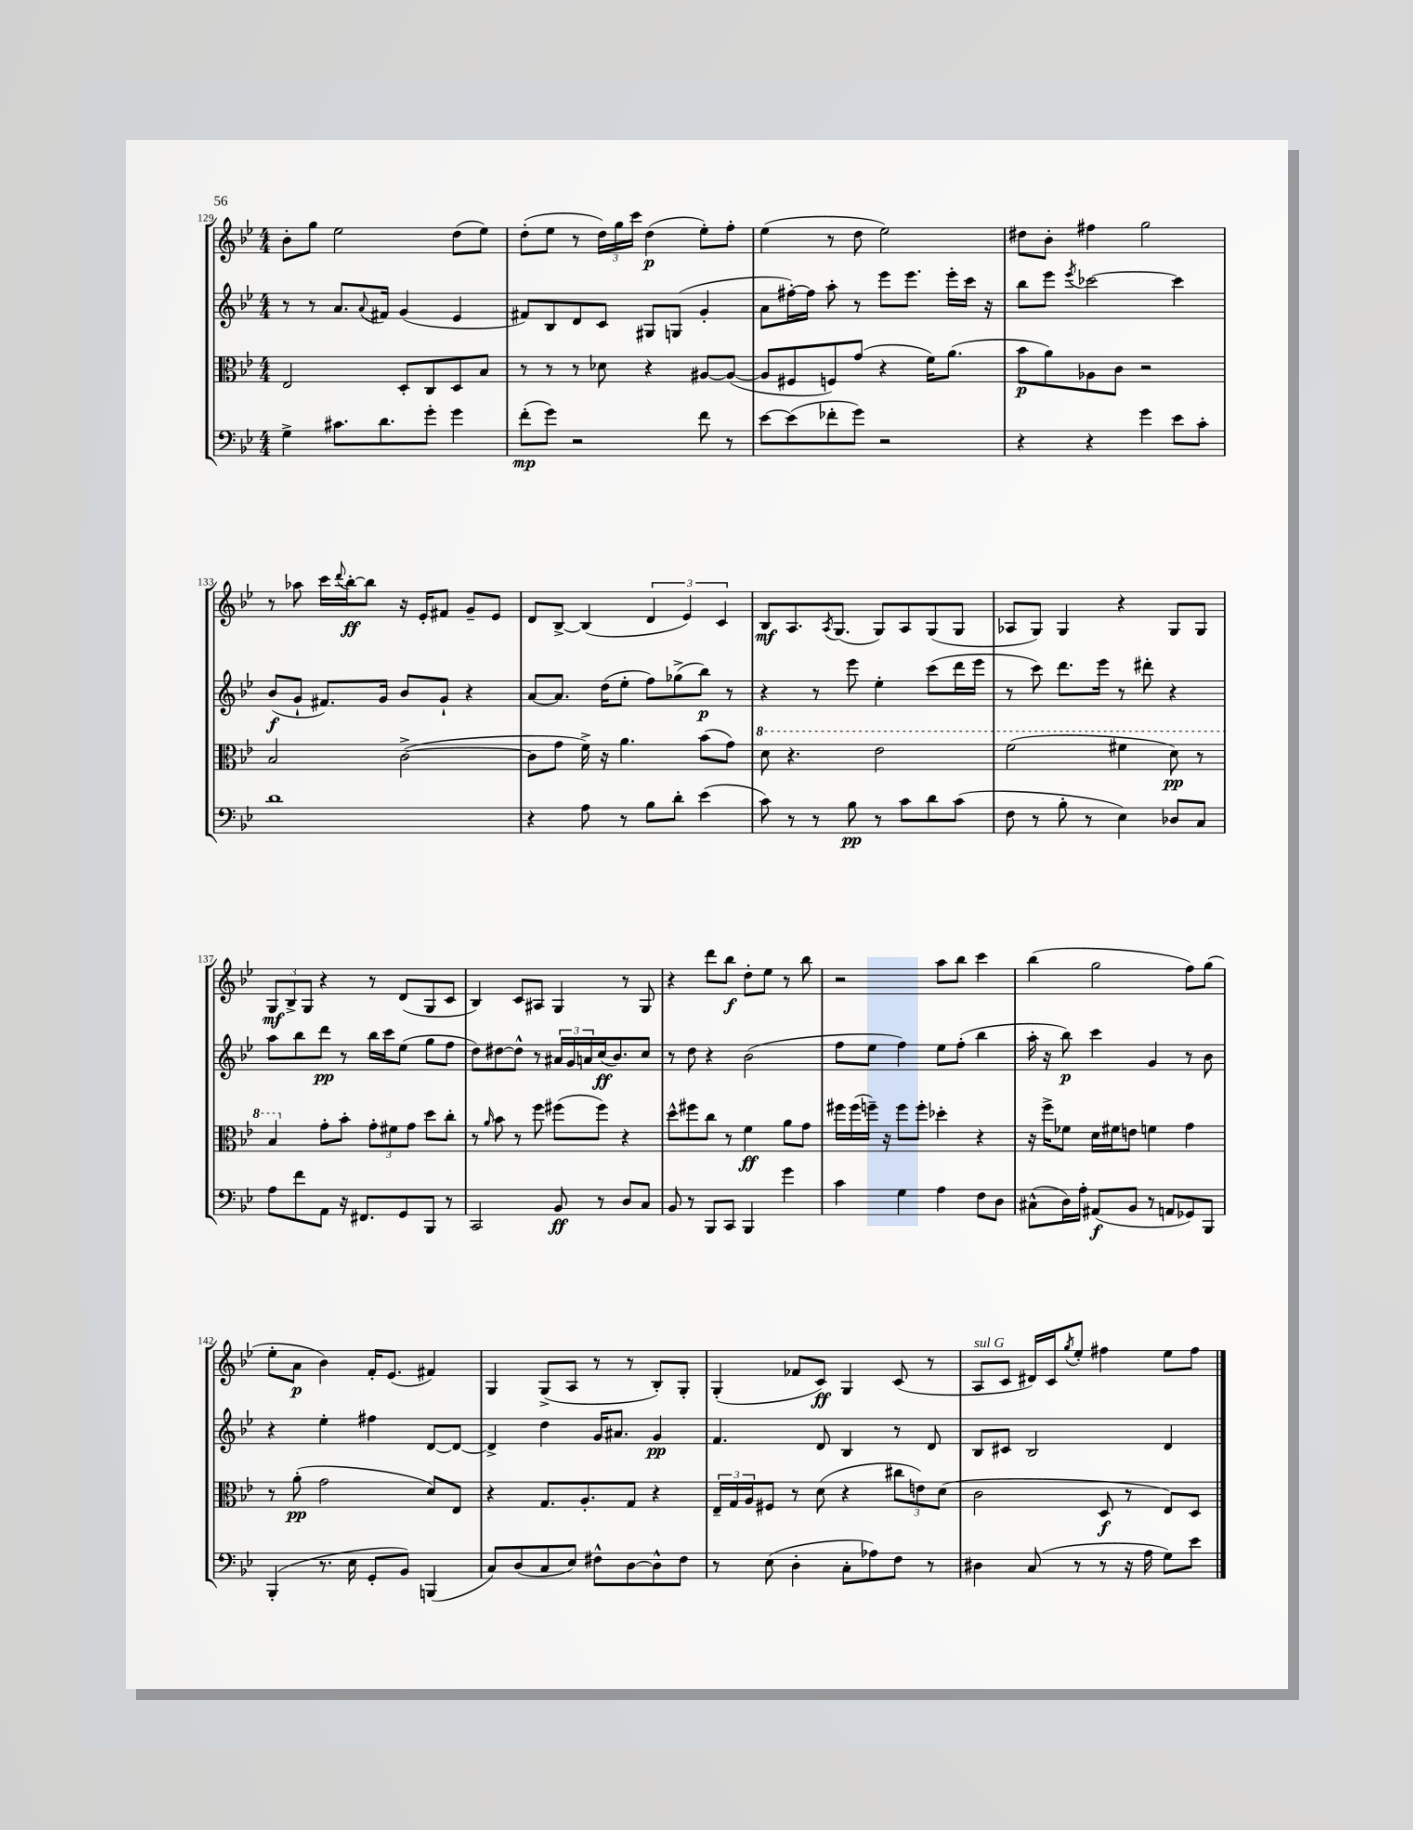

**kern	**dynam	**kern	**dynam	**kern	**dynam	**kern	**dynam
*part4	*part4	*part3	*part3	*part2	*part2	*part1	*part1
*staff4	*staff4	*staff3	*staff3	*staff2	*staff2	*staff1	*staff1
*clefF4	*	*clefC3	*	*clefG2	*	*clefG2	*
*k[b-e-]	*	*k[b-e-]	*	*k[b-e-]	*	*k[b-e-]	*
*M4/4	*	*M4/4	*	*M4/4	*	*M4/4	*
=129	=129	=129	=129	=129	=129	=129	=129
4G^\	.	2E-/	.	8r	.	8b-'\L	.
.	.	.	.	8r	.	8gg\J	.
8.c#X\L	.	.	.	8.a/L	.	2ee-\	.
.	.	.	.	8qqa/	.	.	.
8.d\	.	.	.	16f#X/Jk	.	.	.
.	.	8D'/L	.	(4g/	.	.	.
8g'\J	.	8C/	.	.	.	.	.
4g\	.	8D/	.	4e-/	.	(8dd\L	.
.	.	8B-/J	.	.	.	8ee-\J)	.
=130	=130	=130	=130	=130	=130	=130	=130
(8f'\L	mp	8r	.	8f#X/L)	.	(8dd'\L	.
8g\J)	.	8r	.	8B-/	.	8ee-\J	.
2r	.	8r	.	8d/	.	8r	.
.	.	8d-X\	.	8c/J	.	24dd\LL)	.
.	.	.	.	.	.	24gg\	.
.	.	.	.	.	.	24ccc\JJ	.
.	.	4r	.	8G#X/L	.	(4dd\	p
.	.	.	.	(8Gn/J	.	.	.
8f\	.	[8A#X/L	.	4g'/	.	8ee-'\L)	.
8r	.	(8A#/J_	.	.	.	8ff'\J	.
=131	=131	=131	=131	=131	=131	=131	=131
[8e-\L	.	8A#/L]	.	8a\L	.	(4ee-\	.
(8e-\]	.	8F#X/	.	[16ff#X'\L)	.	.	.
.	.	.	.	16ff#\JJ]	.	.	.
8f-X'\	.	8Fn/)	.	8aa'\	.	8r	.
8g\J)	.	(8g/J	.	8r	.	8dd\	.
2r	.	4r	.	8eee-\L	.	2ee-\)	.
.	.	.	.	8.eee-\J	.	.	.
.	.	16f\KL)	.	.	.	.	.
.	.	(8.a\J	.	16eee-'\LL	.	.	.
.	.	.	.	16ccc\JJ	.	.	.
.	.	.	.	16r	.	.	.
=132	=132	=132	=132	=132	=132	=132	=132
4r	.	8b-\L	p	8bb-\L	.	8dd#X\L	.
.	.	8a\)	.	8eee-\J	.	8b-'\J	.
.	.	.	.	8qeee-/	.	.	.
4r	.	8A-X\	.	[2ccc-X\	.	4ff#X\	.
.	.	8c\J	.	.	.	.	.
4g\	.	2r	.	.	.	2gg\	.
8e-\L	.	.	.	4ccc-\]	.	.	.
8c'\J	.	.	.	.	.	.	.
!!LO:LB:g=z
=133	=133	=133	=133	=133	=133	=133	=133
1d	.	2B-/	.	(8b-/L	f	8r	.
.	.	.	.	8g`/J	.	8aa-X\	.
.	.	.	.	8.f#X/L)	.	16ccc\LL	.
.	.	.	.	.	.	8qqddd/	.
.	.	.	.	.	.	[16bb-'\J	ff
.	.	.	.	.	.	8bb-\J]	.
.	.	.	.	16g/Jk	.	.	.
.	.	([2c^\	.	8b-/L	.	16r	.
.	.	.	.	.	.	16e-'/KL	.
.	.	.	.	8g`/J	.	8f#X/J	.
.	.	.	.	4r	.	8g~/L	.
.	.	.	.	.	.	8e-/J	.
=134	=134	=134	=134	=134	=134	=134	=134
4r	.	8c\L]	.	[8a/L	.	8d/L	.
.	.	8g\J	.	8.a/J]	.	[8B-^/J	.
8A\	.	16f^\)	.	.	.	(4B-/]	.
.	.	16r	.	(16dd\KL	.	.	.
8r	.	4.a\	.	8ee-'\J	.	.	.
8B-\L	.	.	.	8ff\L)	.	6d/	.
8d'\J	.	.	.	(8gg-X^\	.	.	.
.	.	.	.	.	.	6e-/)	.
(4e-\	.	(8b-\L	.	8bb-\J)	p	.	.
.	.	.	.	.	.	6c/	.
.	.	8g\J)	.	8r	.	.	.
=135	=135	=135	=135	=135	=135	=135	=135
*	*	*8va	*	*	*	*	*
8c\)	.	8dd\	.	4r	.	8B-/L	mf
8r	.	4.r	.	.	.	8.A/	.
8r	.	.	.	8r	.	.	.
.	.	.	.	.	.	8qA/	.
.	.	.	.	.	.	(8.G/J	.
8B-\	pp	.	.	8eee-\	.	.	.
8r	.	2ee-\	.	4ee-'\	.	8G/L)	.
8c\L	.	.	.	.	.	8A/	.
8d\	.	.	.	(8ccc\L	.	(8G/	.
(8c\J	.	.	.	16ddd\L	.	8G/J	.
.	.	.	.	16eee-\JJ	.	.	.
=136	=136	=136	=136	=136	=136	=136	=136
8F\	.	(2ff\	.	8r	.	8A-X/L	.
8r	.	.	.	8ccc\)	.	8G/J)	.
8B-'\	.	.	.	8.ddd\L	.	4G/	.
8r	.	.	.	.	.	.	.
.	.	.	.	16eee-\Jk	.	.	.
4E-\)	.	4ff#X\	.	8r	.	4r	.
.	.	.	.	8ddd#X'\	.	.	.
8D-X/L	.	8dd\)	pp	4r	.	8G/L	.
8C/J	.	8r	.	.	.	8G/J	.
!!LO:LB:g=z
=137	=137	=137	=137	=137	=137	=137	=137
8A\L	.	4b-/	.	8aa\L	.	12G/L	mf
.	.	.	.	.	.	12B-^/	.
8f\	.	.	.	8bb-\	.	.	.
.	.	.	.	.	.	12G/J	.
*	*	*X8va	*	*	*	*	*
8AA\J	.	8g'\L	.	8ddd\J	pp	4r	.
16r	.	8b-'\J	.	8r	.	.	.
8.FF#X/L	.	.	.	.	.	.	.
.	.	12g'\L	.	16bb-\LL	.	8r	.
.	.	.	.	16ccc\J	.	.	.
.	.	12f#X\	.	.	.	.	.
8GG/	.	.	.	(8ee-\J	.	(8d/L	.
.	.	12g\J	.	.	.	.	.
8BBB-/J	.	8dd\L	.	8gg\L	.	8G/	.
8r	.	8cc'\J	.	8ff\J	.	8c/J	.
=138	=138	=138	=138	=138	=138	=138	=138
2CC/	.	8r	.	8dd\L)	.	4B-/)	.
.	.	16qqa/	.	.	.	.	.
.	.	8b-\	.	[8dd#X\	.	.	.
.	.	8r	.	8dd#^^\J]	.	8c/L	.
.	.	8ff\	.	8r	.	8A#X/J	.
8BB-/	ff	(8ff#X\L	.	24a#X/LL	.	4G/	.
.	.	.	.	24g/	.	.	.
.	.	.	.	24an/	.	.	.
8r	.	8ff#\J)	.	(16cc/J	ff	.	.
.	.	.	.	8.b-/)	.	.	.
8D/L	.	4r	.	.	.	8r	.
8C/J	.	.	.	8cc/J	.	8G/	.
=139	=139	=139	=139	=139	=139	=139	=139
8BB-/	.	8dd^^\L	.	8r	.	4r	.
8r	.	8ff#X\	.	8dd\	.	.	.
8BBB-/L	.	8cc\J	.	4r	.	8ddd\L	.
8CC/J	.	8r	.	.	.	8bb-\J	f
4BBB-/	.	4f\	ff	(2b-\	.	8dd'\L	.
.	.	.	.	.	.	8ee-\J	.
4g\	.	8a\L	.	.	.	8r	.
.	.	8g\J	.	.	.	8bb-\	.
=140	=140	=140	=140	=140	=140	=140	=140
4c\	.	16ff#X\LL	.	8ff\L	.	2r	.
.	.	(16ff#\	.	.	.	.	.
.	.	16ffn~\JJ)	.	8ee-\J	.	.	.
.	.	16r	.	.	.	.	.
4G\	.	8ff\L	.	4ff\)	.	.	.
.	.	8ff'\J	.	.	.	.	.
4A\	.	4dd-X'\	.	8ee-\L	.	8aa\L	.
.	.	.	.	(8ff'\J	.	8bb-\J	.
8F\L	.	4r	.	4bb-\	.	4ccc\	.
8D\J	.	.	.	.	.	.	.
=141	=141	=141	=141	=141	=141	=141	=141
(8C#X^^\L	.	16r	.	16aa'\	.	(4bb-\	.
.	.	16ff^\KL	.	16r	.	.	.
16D\L)	.	8f-X\J	.	8bb-\)	p	.	.
16A'\JJ	.	.	.	.	.	.	.
(8AA#X/L	f	16d\LL	.	4ccc\	.	2gg\	.
.	.	16f#X\J	.	.	.	.	.
8BB-/J	.	8en\J	.	.	.	.	.
8r	.	4fn\	.	4g/	.	.	.
8AAn/L	.	.	.	.	.	.	.
8GG-X/)	.	4g\	.	8r	.	8ff\L)	.
8BBB-/J	.	.	.	8b-\	.	(8gg\J	.
!!LO:LB:g=z
=142	=142	=142	=142	=142	=142	=142	=142
(4BBB-'/	.	8r	.	4r	.	8ee-'\L	.
.	.	(8a'\	pp	.	.	8a\J	p
8.r	.	2g\	.	4ee-'\	.	4b-\)	.
16E-\	.	.	.	.	.	.	.
8GG'/L	.	.	.	4ff#X\	.	16f'/KL	.
.	.	.	.	.	.	(8.e-/J	.
8BB-/J)	.	.	.	.	.	.	.
(4BBBn/	.	8d/L)	.	[8d/L	.	4f#X/)	.
.	.	8E-/J	.	8d/J_	.	.	.
=143	=143	=143	=143	=143	=143	=143	=143
8C/L)	.	4r	.	4d^/]	.	4G/	.
(8D/	.	.	.	.	.	.	.
8C/	.	8.G/L	.	4dd\	.	(8G^/L	.
8E-/J)	.	.	.	.	.	8A/J	.
.	.	8.A'/	.	.	.	.	.
8F#X^^\L	.	.	.	16g/KL	.	8r	.
.	.	.	.	8.a#X/J	.	.	.
[8D\	.	8G/J	.	.	.	8r	.
8D^^\]	.	4r	.	4g/	pp	8B-'/L)	.
8F#\J	.	.	.	.	.	8G'/J	.
=144	=144	=144	=144	=144	=144	=144	=144
8r	.	24E-~/LL	.	4.f/	.	(4G'/	.
.	.	24G/	.	.	.	.	.
.	.	24A/J	.	.	.	.	.
(8E-\	.	8F#X/J	.	.	.	.	.
4D'\	.	8r	.	.	.	8f-X/L	.
.	.	(8d\	.	8d/	.	8c/J)	ff
8C'\L	.	4r	.	4B-/	.	4G/	.
8A-X\)	.	.	.	.	.	.	.
8F\J	.	12cc#X\L	.	8r	.	(8c/	.
.	.	12en\)	.	.	.	.	.
8r	.	.	.	8d/	.	8r	.
.	.	(12d\J	.	.	.	.	.
=145	=145	=145	=145	=145	=145	=145	=145
!	!	!	!	!	!	!LO:TX:a:i:t=sul G	!
4D#X\	.	2c\	.	8B-/L	.	8A/L	.
.	.	.	.	8c#X/J	.	8c/J	.
(8C/	.	.	.	2B-/	.	16d#X/LL)	.
.	.	.	.	.	.	16c/J	.
.	.	.	.	.	.	8qgg/	.
8r	.	.	.	.	.	8ee-'/J	.
8r	.	8D/	f	.	.	4ff#X\	.
16r	.	8r	.	.	.	.	.
16A\	.	.	.	.	.	.	.
8G\L)	.	8E-/L)	.	4d/	.	8ee-\L	.
8e-\J	.	8D/J	.	.	.	8ff#\J	.
==	==	==	==	==	==	==	==
*-	*-	*-	*-	*-	*-	*-	*-
